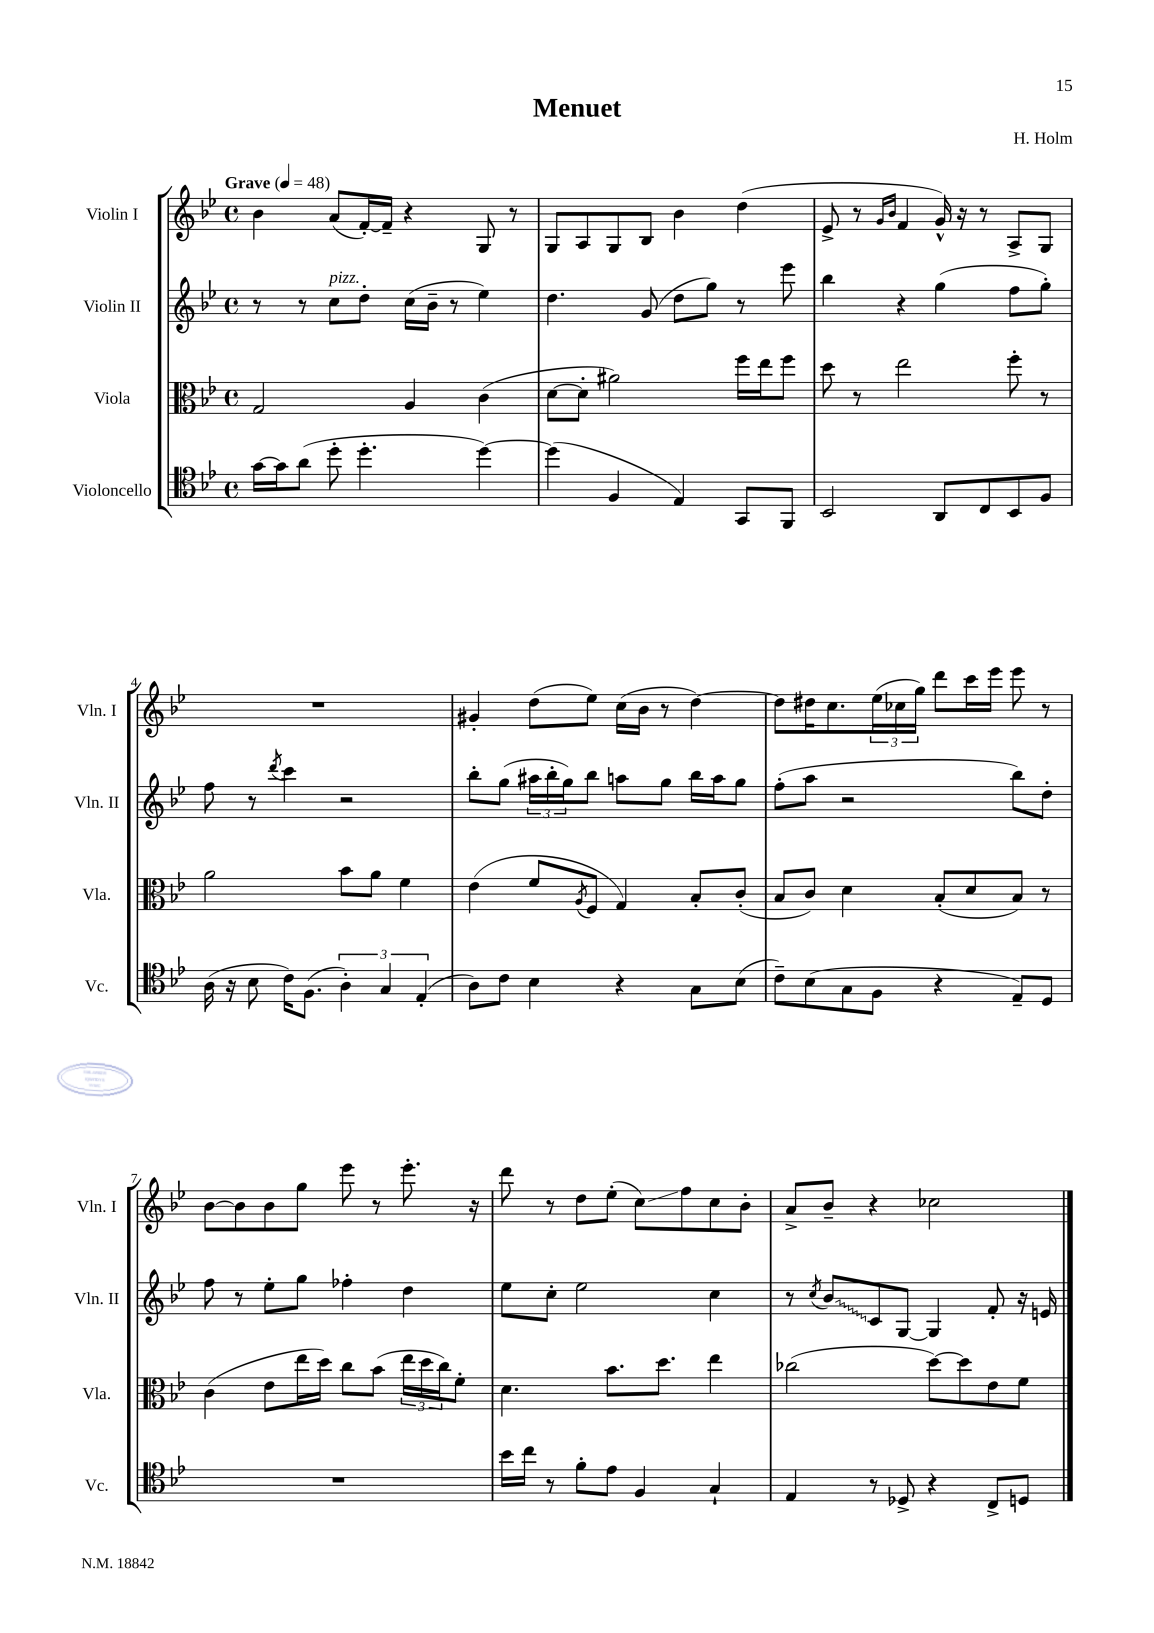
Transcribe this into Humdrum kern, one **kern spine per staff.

**kern	**kern	**kern	**kern
*staff4	*staff3	*staff2	*staff1
*clefC4	*clefC3	*clefG2	*clefG2
*k[b-e-]	*k[b-e-]	*k[b-e-]	*k[b-e-]
*M4/4	*M4/4	*M4/4	*M4/4
*met(c)	*met(c)	*met(c)	*met(c)
*MM48	*MM48	*MM48	*MM48
[16g\LL	2G/	8r	4b-\
16g\]J	.	.	.
(8a\J	.	8r	.
8dd'\	.	8cc\L	(8a/L
4.dd'\	.	8dd'\J	[16f'/L)
.	.	.	16f~/]JJ
.	4A/	(16cc\LL	4r
.	.	16b-~\JJ	.
.	.	8r	.
[4dd\)	(4c\	4ee-\)	8G/
.	.	.	8r
=	=	=	=
(4dd\]	[8d\L	4.dd\	8G/L
.	8d'\]J	.	8A/
4F/	2a#\)	.	8G/
.	.	(8g/	8B-/J
4E-/)	.	8dd\L	4b-\
.	.	8gg\J)	.
8GG/L	16ff\LL	8r	(4dd\
.	16ee-\J	.	.
8FF/J	8ff\J	8eee-\	.
=	=	=	=
2BB-/	8dd\	4bb-\	8e-^/
.	8r	.	8r
.	.	.	16qqg/LL
.	.	.	16qqb-/JJ
.	2ee-\	4r	4f/
8AA/L	.	(4gg\	16g^^/)
.	.	.	16r
8C/	.	.	8r
8BB-/	8ff'\	8ff\L	8A^/L
8F/J	8r	8gg'\J)	8G/J
=	=	=	=
(16A\	2a\	8ff\	1r
16r	.	.	.
8B-\	.	8r	.
.	.	8qddd/	.
16c\LK)	.	4ccc\	.
(8.F\J	.	.	.
6A'\)	8b-\L	2r	.
.	8a\J	.	.
6G/	.	.	.
.	4f\	.	.
(6E-'/	.	.	.
=	=	=	=
8A\L)	(4e-\	8bb-'\L	4g#'/
8c\J	.	(8gg\J	.
4B-\	8f/L	24aa#\LL	(8dd\L
.	.	24bb-'\	.
.	.	24gg\J)	.
.	8qA/	.	.
.	8F/J	8bb-\J	8ee-\J)
4r	4G/)	8aa\L	(16cc\LL
.	.	.	16b-\JJ
.	.	8gg\J	8r
8G\L	8B-'/L	16bb-\LL	[4dd\)
.	.	16aa\J	.
(8B-\J	(8c'/J	8gg\J	.
=	=	=	=
8c~\L)	8B-/L	(8ff'\L	8dd\]L
(8B-\	8c/J)	8aa\J	16dd#\K
.	.	.	8.cc\
8G\	4d\	2r	.
8F\J	.	.	(24ee-\L
.	.	.	24cc-\
.	.	.	24gg\JJ)
4r	(8B-'/L	.	8ddd\L
.	8d/	.	16ccc\L
.	.	.	16eee-\JJ
8E-~/L)	8B-/J)	8bb-\L)	8eee-\
8D/J	8r	8dd'\J	8r
=	=	=	=
1r	(4c\	8ff\	[8b-\L
.	.	8r	8b-\]
.	8e-\L	8ee-'\L	8b-\
.	16ee-\L	8gg\J	8gg\J
.	16dd\JJ)	.	.
.	8cc\L	4ff-'\	8eee-\
.	(8b-\J	.	8r
.	24ee-\LL	4dd\	8.eee-'\
.	24dd\	.	.
.	24cc\J)	.	.
.	8f'\J	.	.
.	.	.	16r
=	=	=	=
16b-\LL	4.d\	8ee-\L	8ddd\
16cc\JJ	.	.	.
8r	.	8cc'\J	8r
8f'\L	.	2ee-\	8dd\L
8e-\J	8.b-\L	.	(8ee-'\J
4F/	.	.	8cc\L)
.	8.dd\J	.	.
.	.	.	8ff\
4G`/	4ee-\	4cc\	8cc\
.	.	.	8b-'\J
=	=	=	=
4E-/	(2cc-\	8r	8a^/L
.	.	8qcc/	.
.	.	8b-/L	8b-~/J
8r	.	8c/	4r
8D-^/	.	[8G/J	.
4r	[8dd\L)	4G/]	2cc-\
.	8dd\]	.	.
8C^/L	8e-\	8f'/	.
8D/J	8f\J	16r	.
.	.	16e/	.
==	==	==	==
*-	*-	*-	*-
